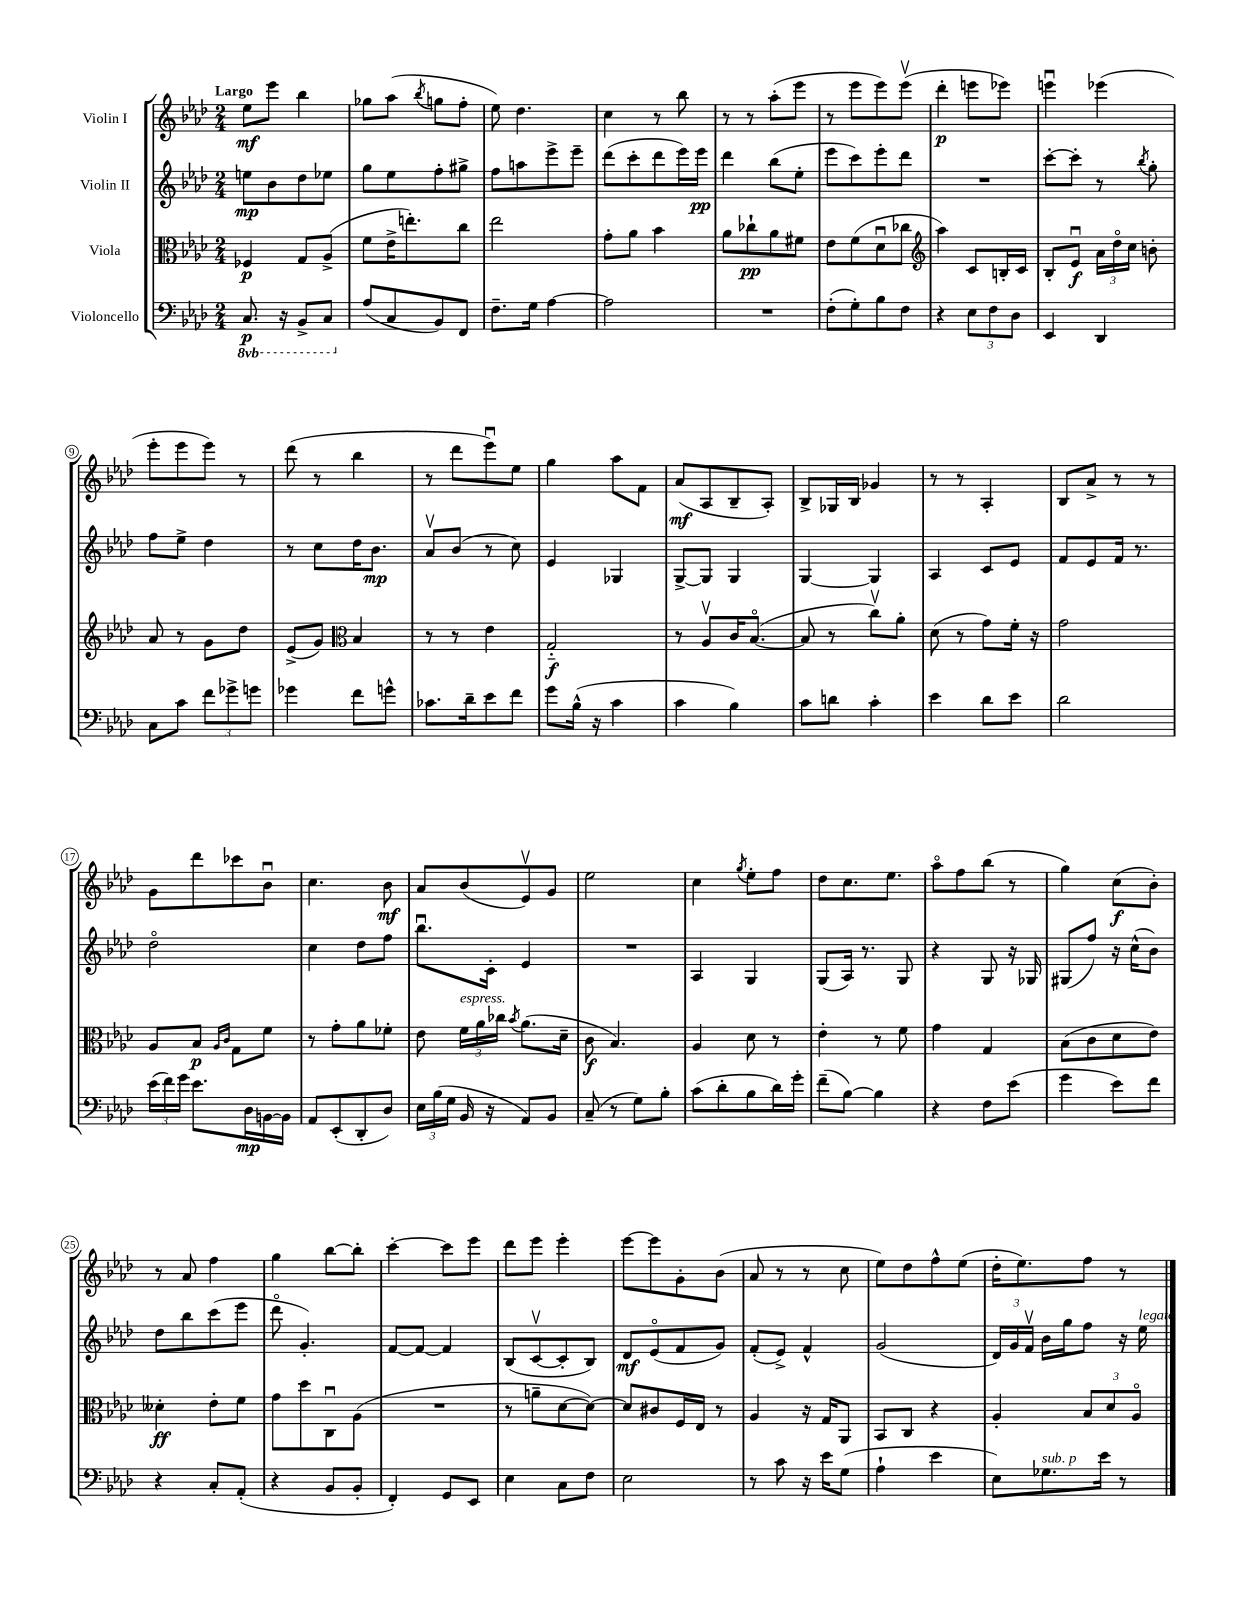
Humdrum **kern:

**kern	**kern	**kern	**kern
*staff4	*staff3	*staff2	*staff1
*clefF4	*clefC3	*clefG2	*clefG2
*k[b-e-a-d-]	*k[b-e-a-d-]	*k[b-e-a-d-]	*k[b-e-a-d-]
*M2/4	*M2/4	*M2/4	*M2/4
8.CC/	4F-/	8ee\L	8ee-\L
.	.	8b-\	8eee-\J
16r	.	.	.
8BBB-^/L	8G/L	8dd-\	4bb-\
8CC/J	(8A-^/J	8ee-\J	.
=	=	=	=
(8A-/L	8f\L	8gg\L	8gg-\L
8C/	16e-^\K	8ee-\	(8aa-\J
.	8.ee'\)	.	.
.	.	.	8qbb-/
8BB-/)	.	8ff'\	8gg\L
8FF/J	8cc\J	8gg#^\J	8ff'\J
=	=	=	=
8.F~\L	2ee-\	8ff\L	8ee-\)
.	.	8aa\	4.dd-\
16G\Jk	.	.	.
[4A-\	.	8eee-^\	.
.	.	8eee-~\J	.
=	=	=	=
2A-\]	8g'\L	(8ddd-\L	4cc\
.	8a-\J	8ccc'\	.
.	4b-\	8ddd-\	8r
.	.	16eee-\L)	8bb-\
.	.	16eee-\JJ	.
=	=	=	=
2r	8a-\L	4ddd-\	8r
.	8cc-`\	.	8r
.	8a-\	(8bb-\L	(8aa-'\L
.	8f#\J	8ee-'\J	8eee-\J
=	=	=	=
(8F'\L	8e-\L	8eee-\L	8r
8G'\)	(8f\	8ccc\)	8eee-\L
8B-\	8d-u\	8eee-'\	8eee-\)
8F\J	8cc-\J	8ddd-\J	(8eee-v\J
=	=	=	=
*	*clefG2	*	*
4r	4aa-\)	2r	4ddd-'\
12E-\L	8c/L	.	8eee\L
12F\	.	.	.
.	16B'/L	.	8eee-\J)
12D-\J	.	.	.
.	16c/JJ	.	.
=	=	=	=
4EE-/	8B-'/L	[8ccc'\L	4eeeu\
.	8e-u/J	8ccc'\]J	.
4DD-/	24a-\LL	8r	(4eee-\
.	24dd-o\	.	.
.	24cc\JJ	.	.
.	.	8qbb-/	.
.	8b'\	8gg'\	.
=	=	=	=
8C\L	8a-/	8ff\L	8eee-'\L
8c\J	8r	8ee-^\J	8eee-\
12f\L	8g\L	4dd-\	8eee-\J)
12g-^\	.	.	.
.	8dd-\J	.	8r
12g\J	.	.	.
=	=	=	=
4g-\	(8e-^/L	8r	(8ddd-\
.	8g/J)	8cc\L	8r
*	*clefC3	*	*
8f\L	4B-/	16dd-\K	4bb-\
.	.	8.b-\J	.
8g^^\J	.	.	.
=	=	=	=
8.c-\L	8r	8a-v/L	8r
.	8r	(8b-/J	8ddd-\L
16d-~\k	.	.	.
8e-\	4e-\	8r	8eee-u\)
8f\J	.	8cc\)	8ee-\J
=	=	=	=
8g\L	2G'~/	4e-/	4gg\
(16B-^^\Jk	.	.	.
16r	.	.	.
4c\	.	4G-/	8aa-\L
.	.	.	8f\J
=	=	=	=
4c\	8r	[8G^/L	(8a-/L
.	8A-v/L	8G/]J	8A-/
4B-\)	16c/K	4G/	8B-~/
.	([8.B-o/J	.	.
.	.	.	8A-'/J)
=	=	=	=
8c\L	8B-/]	[4G/	8B-^/L
8d\J	8r	.	16G-/L
.	.	.	16B-/JJ
4c'\	8ccv\L)	4G/]	4g-/
.	8a-'\J	.	.
=	=	=	=
4e-\	(8d-\	4A-/	8r
.	8r	.	8r
8d-\L	8g\L)	8c/L	4A-'/
8e-\J	16f'\Jk	8e-/J	.
.	16r	.	.
=	=	=	=
2d-\	2g\	8f/L	8B-/L
.	.	8e-/	8a-^/J
.	.	16f/Jk	8r
.	.	8.r	.
.	.	.	8r
=	=	=	=
(24e-\LL	8A-/L	2dd-o\	8g\L
24f\)	.	.	.
24g\JJ	.	.	.
8.e-\L	8B-/J	.	8ddd-\
.	16qqA-/LL	.	.
.	16qqc/JJ	.	.
.	8G\L	.	8ccc-\
16D-\L	.	.	.
[16BB\	8f\J	.	8b-u\J
16BB\]JJ	.	.	.
=	=	=	=
8AA-/L	8r	4cc\	4.cc\
(8EE-'/	8g'\L	.	.
8DD-'/	8a-\	8dd-\L	.
8D-/J)	8f-'\J	8ff\J	8b-\
=	=	=	=
24E-\LL	8e-\	8.bb-u\L	8a-/L
(24B-\	.	.	.
24G\JJ	.	.	.
16BB-/	24f\LL	.	(8b-/
.	24a-\	.	.
16r	.	16c'\Jk	.
.	24cc-\JJ	.	.
.	8qb-/	.	.
8AA-/L)	(8.a-\L	4e-/	8e-v/)
8BB-/J	.	.	8g/J
.	16d-~\Jk	.	.
=	=	=	=
(8C~/	8c\	2r	2ee-\
8r	4.B-/)	.	.
8G\L)	.	.	.
8B-'\J	.	.	.
=	=	=	=
(8c\L	4A-/	4A-/	4cc\
8d-'\	.	.	.
.	.	.	8qgg/
8B-\	8d-\	4G/	8ee-'\L
16d-\L)	8r	.	8ff\J
16g'\JJ	.	.	.
=	=	=	=
(8f~\L	4e-'\	(8G/L	8dd-\L
[8B-\J)	.	16A-/Jk)	8.cc\
.	.	8.r	.
4B-\]	8r	.	.
.	.	.	8.ee-\J
.	8f\	8G/	.
=	=	=	=
4r	4g\	4r	8aa-o\L
.	.	.	8ff\
8F\L	4G/	8G/	(8bb-\J
(8e-\J	.	16r	8r
.	.	16G-/	.
=	=	=	=
4g\	(8B-\L	(8G#/L	4gg\)
.	8c\	8ff/J)	.
8e-\L)	8d-\	16r	(8cc\L
.	.	(16cc^^\LK	.
8f\J	8e-\J)	8b-\J)	8b-'\J)
=	=	=	=
4r	4d--'\	8dd-\L	8r
.	.	8bb-\	8a-/
8C'/L	8e-'\L	(8ccc\	4ff\
(8AA-'/J	8f\J	8eee-\J	.
=	=	=	=
4r	8g\L	8ddd-o\	4gg\
.	8dd-\	4.g'/)	.
8BB-/L	8Cu\	.	[8bb-\L
8BB-'/J	(8A-\J	.	8bb-'\]J
=	=	=	=
4FF'/)	2r	[8f/L	[4ccc'\
.	.	8f/_J	.
8GG/L	.	4f/]	8ccc\]L
8EE-/J	.	.	8eee-\J
=	=	=	=
4E-\	8r	(8B-/L	8ddd-\L
.	8a~\L	[8cv/	8eee-\J
8C\L	[8d-\	8c'/]	4eee-'\
8F\J	8d-\_J)	8B-/J)	.
=	=	=	=
2E-\	8d-/]L	8d-/L	[8eee-\L
.	8c#/	(8e-o/	8eee-\]
.	16F/L	8f/	8g'\
.	16E-/JJ	.	.
.	8r	8g/J)	(8b-\J
=	=	=	=
8r	4A-/	(8f'/L	8a-/
8c\	.	8e-^/J)	8r
16r	16r	4f^^/	8r
16e-\LK	16G/LK	.	.
(8G\J	8AA-/J	.	8cc\
=	=	=	=
4A-`\	8BB-/L	(2g/	8ee-\L)
.	8C/J	.	8dd-\
4e-\	4r	.	8ff^^\
.	.	.	(8ee-\J
=	=	=	=
8E-\L)	4A-'/	24d-/LL)	16dd-'\LK
.	.	24g/	.
.	.	.	8.ee-\)
.	.	24fv/JJ	.
8.G-\	.	16b-\LL	.
.	.	16gg\J	.
.	12B-/L	8ff\J	8ff\J
16e-\Jk	.	.	.
.	12d-/	.	.
8r	.	16r	8r
.	12A-o/J	.	.
.	.	16ee-\	.
==	==	==	==
*-	*-	*-	*-
